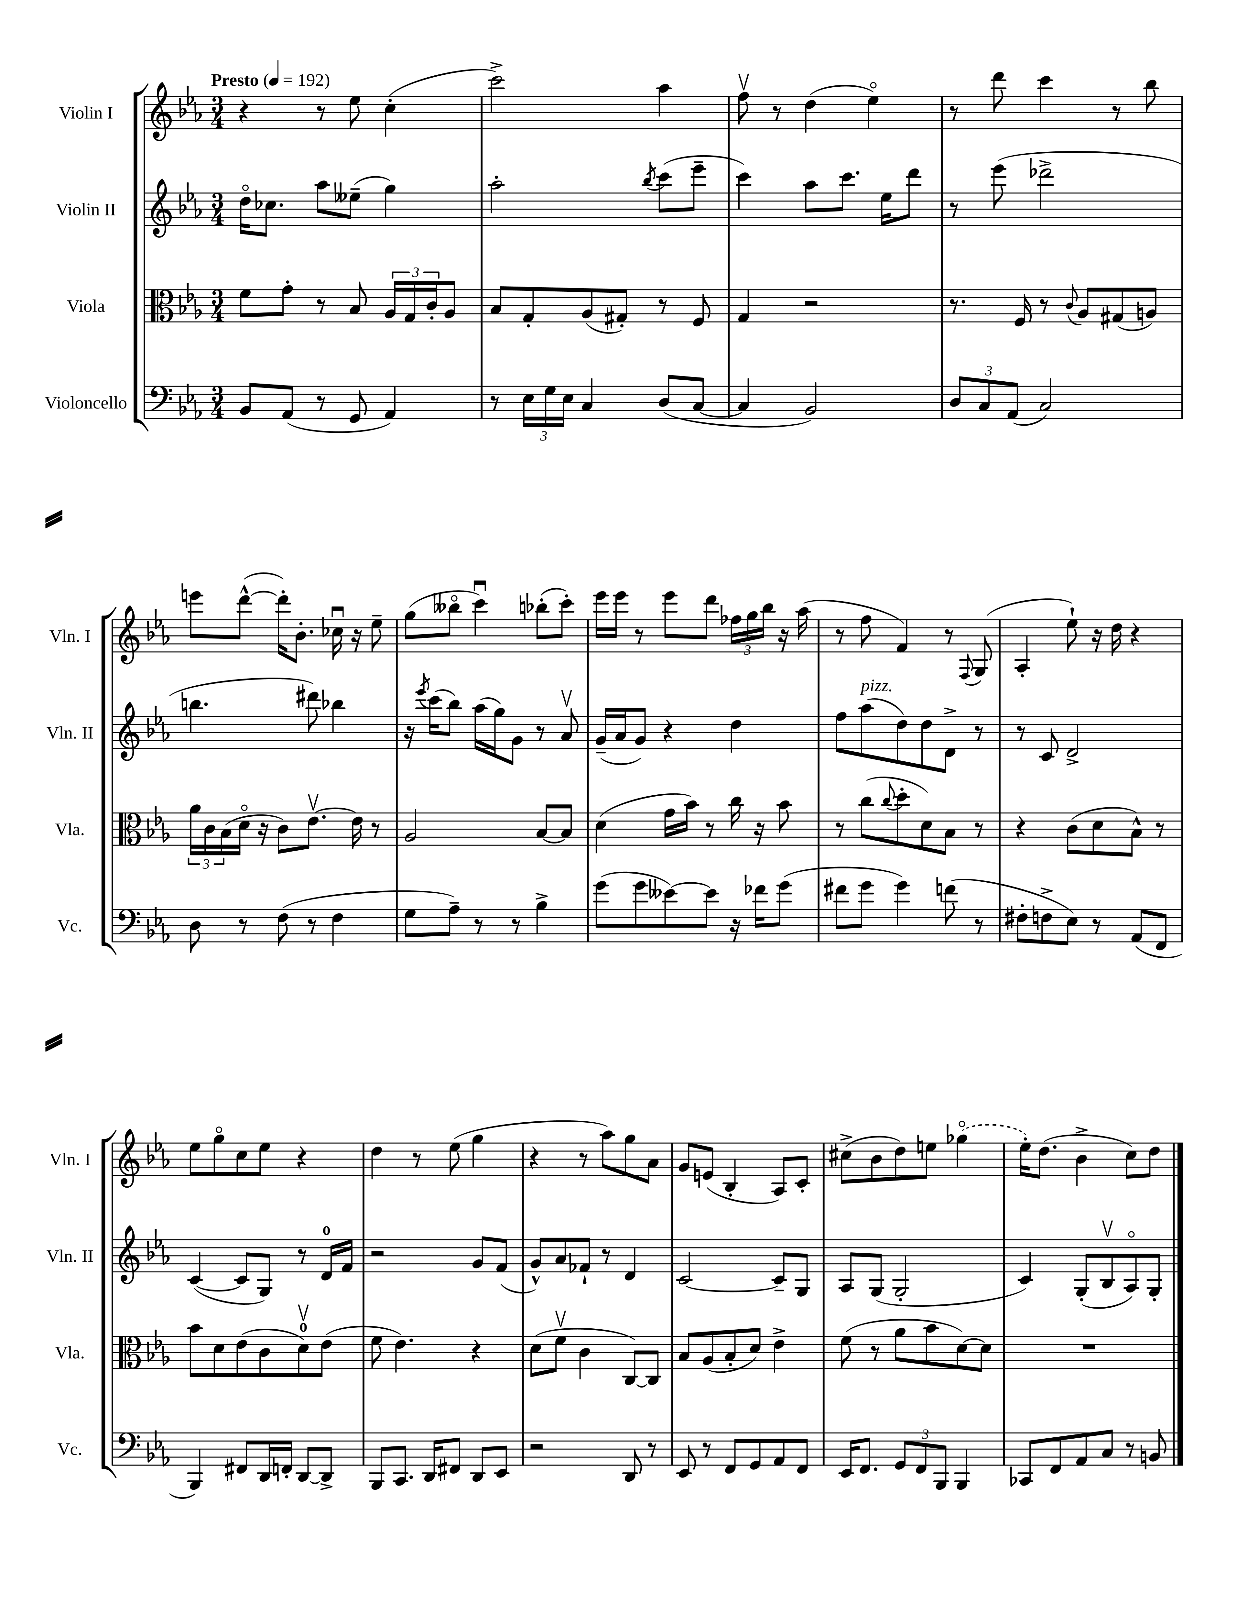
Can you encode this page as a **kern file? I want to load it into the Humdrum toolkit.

**kern	**kern	**kern	**kern
*staff4	*staff3	*staff2	*staff1
*clefF4	*clefC3	*clefG2	*clefG2
*k[b-e-a-]	*k[b-e-a-]	*k[b-e-a-]	*k[b-e-a-]
*M3/4	*M3/4	*M3/4	*M3/4
*MM192	*MM192	*MM192	*MM192
8BB-	8f	16ddo	4r
.	.	8.cc-	.
(8AA-	8g'	.	.
8r	8r	8aa-	8r
8GG	8B-	(8ee--~	8ee-
4AA-)	24A-	4gg)	(4cc'
.	24G	.	.
.	24c'	.	.
.	8A-	.	.
=	=	=	=
8r	8B-	2aa-'	2ccc^)
24E-	8G'	.	.
24G	.	.	.
24E-	.	.	.
4C	(8A-	.	.
.	8G#')	.	.
.	.	8qbb-	.
(8D	8r	(8ccc	4aa-
[8C	8F	8eee-~	.
=	=	=	=
4C]	4G	4ccc)	8ffv
.	.	.	8r
2BB-)	2r	8aa-	(4dd
.	.	8.ccc	.
.	.	.	4ee-o)
.	.	16ee-	.
.	.	8ddd	.
=	=	=	=
12D	8.r	8r	8r
12C	.	.	.
.	.	(8eee-	8ddd
(12AA-	.	.	.
.	16F	.	.
2C)	8r	2ddd-^	4ccc
.	8qqc	.	.
.	8A-	.	.
.	(8G#	.	8r
.	8A)	.	8bb-
=	=	=	=
8D	24a-	4.bb	8eee
.	24c	.	.
.	(24B-	.	.
8r	16do	.	([8ddd^^
.	16r	.	.
(8F	8c)	.	16ddd'])
.	.	.	8.b-'
8r	[8.e-v	8ddd#)	.
4F	.	4bb-	16cc-u
.	16e-]	.	16r
.	8r	.	8ee-~
=	=	=	=
8G	2A-	16r	(8gg
.	.	8qeee-	.
.	.	(16ccc	.
8A-~)	.	8bb-)	8bb--o
8r	.	(16aa-	4cccu)
.	.	16gg)	.
8r	.	8g	.
4B-^	[8B-	8r	(8bb-'
.	8B-]	8a-v	8ccc')
=	=	=	=
(8g	(4d	(16g~	16eee-
.	.	16a-	16eee-
8g	.	8g)	8r
[8e--)	16g	4r	8eee-
.	16b-)	.	.
8e--]	8r	.	8ddd
16r	16cc	4dd	24ff-
.	.	.	24gg
16f-	16r	.	.
.	.	.	24bb-
(8g	8b-	.	16r
.	.	.	(16aa-
=	=	=	=
8f#	8r	8ff	8r
8g	(8cc	(8aa-	8ff
.	8qqcc	.	.
4g)	8dd'	8dd)	4f)
.	8d)	8dd	.
(8f	8B-	8d^	8r
.	.	.	8qqF
8r	8r	8r	(8G
=	=	=	=
8F#'	4r	8r	4A-'
8F^	.	8c	.
8E-)	(8c	2d^	8ee-`)
8r	8d	.	16r
.	.	.	16dd
(8AA-	8B-^^)	.	4r
8FF	8r	.	.
=	=	=	=
4BBB-)	8b-	([4c	8ee-
.	8d	.	8ggo
8FF#	(8e-	8c]	8cc
16DD	8c	8G)	8ee-
16FF'	.	.	.
[8DD	8dv)	8r	4r
8DD^]	(8e-	16d	.
.	.	16f	.
=	=	=	=
8BBB-	8f	2r	4dd
8.CC	4.e-)	.	.
.	.	.	8r
16DD	.	.	.
8FF#	.	.	(8ee-
8DD	4r	8g	4gg
8EE-	.	(8f	.
=	=	=	=
2r	(8d	8g^^)	4r
.	8fv	8a-	.
.	4c	8f-`	8r
.	.	8r	8aa-)
8DD	[8C)	4d	8gg
8r	8C]	.	8a-
=	=	=	=
8EE-	8B-	[2c	8g
8r	(8A-	.	(8e
8FF	8B-'	.	4B-'
8GG	8d)	.	.
8AA-	4e-^	8c~]	8A-)
8FF	.	8G	8c'
=	=	=	=
16EE-	(8f	8A-	(8cc#^
8.FF	.	.	.
.	8r	(8G	8b-
12GG	8a-	2G'	8dd)
12FF	.	.	.
.	8b-	.	8ee
12BBB-	.	.	.
4BBB-	[8d)	.	(4gg-o
.	8d]	.	.
=	=	=	=
8CC-	2.r	4c)	16ee-')
.	.	.	(8.dd
8FF	.	.	.
8AA-	.	(8G'	4b-^
8C	.	8B-v	.
8r	.	8A-o)	8cc)
8BB	.	8G'	8dd
==	==	==	==
*-	*-	*-	*-
